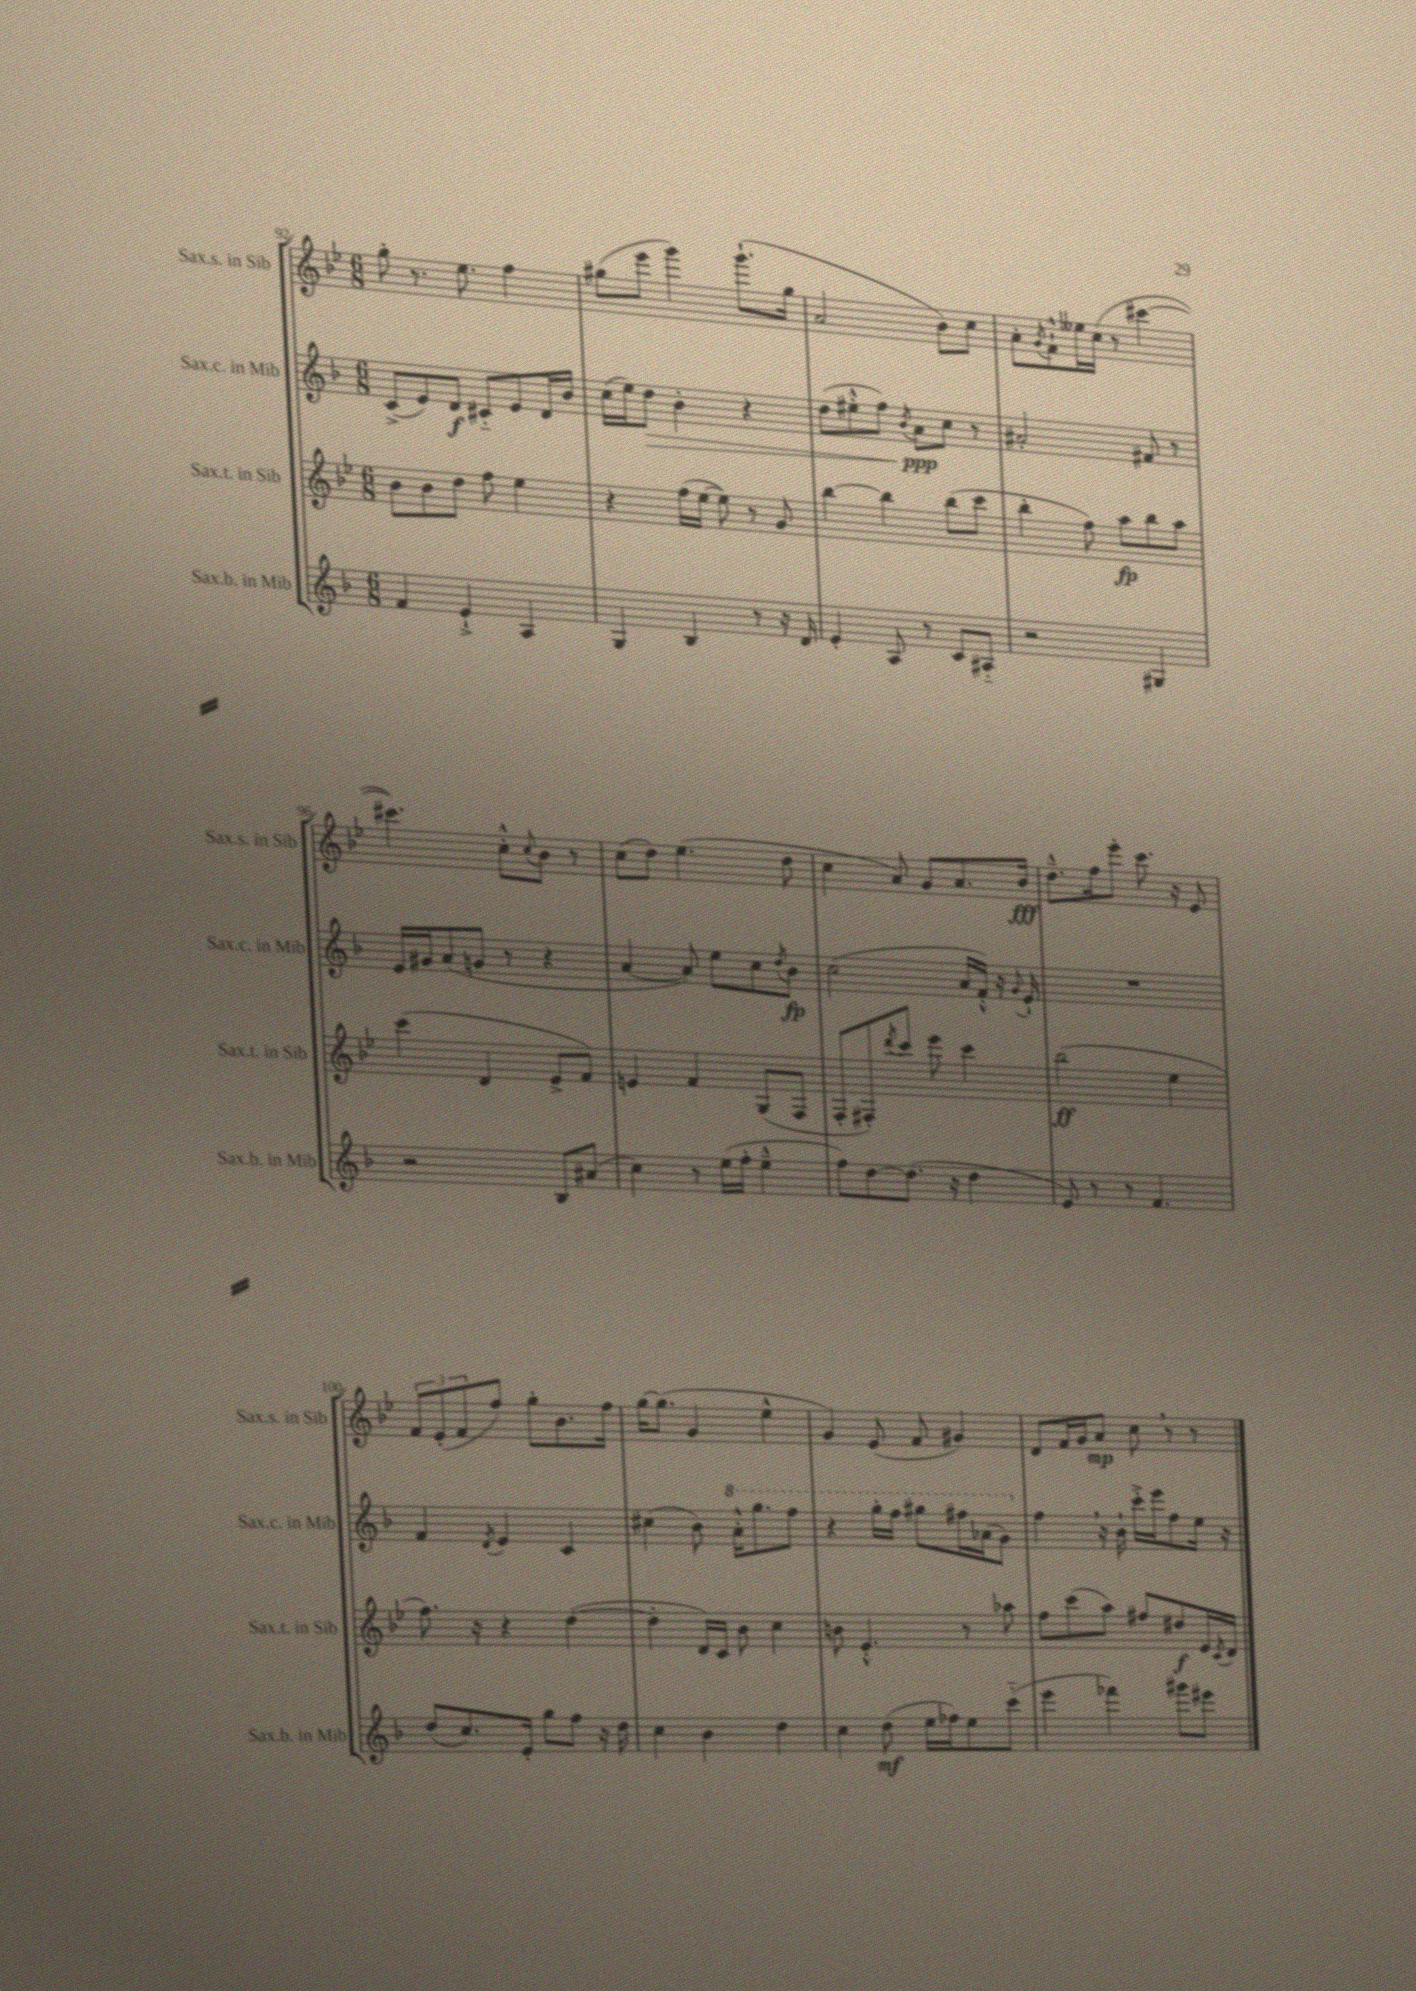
<<
\new StaffGroup <<
\new Staff = "s0" \with { instrumentName = "Sax.s. in Sib" shortInstrumentName = "Sax.s. in Sib" } {
    \clef treble \key bes \major \numericTimeSignature \time 6/8
    g''8-. r8. ees''8. f''4 |
    gis''8( ees'''8 g'''4) g'''8.-!( gis''16 |
    a'2 bes'8) c''8 |
    a'8-. \acciaccatura { g'8 } f'8-!-^ eeses''16 c''16( r8 cis'''4~ |
    cis'''4.) c''8-.-^ \appoggiatura { c''8 } bes'8 r8 |
    c''8( d''8) ees''4.( d''8 |
    c''4 a'8) g'8 a'8. bes'16\fff |
    d''8.---^ f''16 ees'''8-. c'''8. r16 ees'8 |
    \tuplet 3/2 { f'8 ees'8-.( f'8 } f''8) g''8-. bes'8. f''16 |
    g''16~ g''8.( g'4 ees''4-^ |
    g'4) ees'8( f'8 gis'4) |
    d'8 f'16 g'16 a'8\mp c''8 \breathe r8 r8 \bar "|." |
}
\new Staff = "s1" \with { instrumentName = "Sax.c. in Mib" shortInstrumentName = "Sax.c. in Mib" } {
    \clef treble \key f \major \numericTimeSignature \time 6/8
    c'8->( e'8) d'8\f cis'8-_ e'8 d'16 bes'16 |
    c''16( e''16) d''8\> bes'4-. r4 |
    d''8( eis''8-.-^ f''8) \acciaccatura { bes'8 } a'8\ppp\! c''8 r8 |
    ais'2-. fis'8 r8 |
    e'16 gis'16 a'8( g'8 r8 r4 |
    a'4~ a'8) e''8 c''8 \acciaccatura { d''8 } bes'8\fp |
    c''2( a'16 f'16-.-^) r16 \appoggiatura { g'8 } e'16-! |
    R2. |
    f'4 \acciaccatura { d'8 } e'4 c'4 |
    cis''4( bes'8) \ottava #1 a''16-.-^ g'''8. f'''8 |
    r4 g'''16-. f'''16 gis'''8 fis'''16 aes''16( g''8) \ottava #0 |
    f''4 \breathe r16 bes'16-! c'''16-.-> e'''16 f''8 e''16 r16 \bar "|." |
}
\new Staff = "s2" \with { instrumentName = "Sax.t. in Sib" shortInstrumentName = "Sax.t. in Sib" } {
    \clef treble \key bes \major \numericTimeSignature \time 6/8
    bes'8 bes'8 d''8 f''8 ees''4 |
    r4 f''16( ees''16~ ees''8) r8 g'8 |
    bes''4~ bes''4 bes''8( c'''8 |
    bes''4-. f''8) a''8\fp bes''8 a''8 |
    c'''4( d'4 ees'8-> f'8) |
    e'4 f'4 g8( f8 |
    f8-. fis8-.) \acciaccatura { d'''8 } c'''8 ees'''8 c'''4 |
    bes''2\ff( ees''4 |
    f''8.) r16 r4 d''4~( |
    d''4-. d'16) c'16 bes'8 c''4 |
    b'8 ees'4.-.-^ r8 aes''8 |
    f''8 c'''8( a''8) fis''8 dis''8\f ees'16 \acciaccatura { c'8 } d'16 \bar "|." |
}
\new Staff = "s3" \with { instrumentName = "Sax.b. in Mib" shortInstrumentName = "Sax.b. in Mib" } {
    \clef treble \key f \major \numericTimeSignature \time 6/8
    f'4 e'4-!-> a4 |
    g4 bes4 r8 r16 d'16 |
    e'4-. a8 r8 c'8 ais8-_ |
    r2 gis4 |
    r2 bes8 ais'8( |
    c''4) r8 e''16( f''16-. e''4---^ |
    f''8) d''8~ d''8.( r16 d''4 |
    e'8) r8 r8 f'4. |
    d''8( c''8.) e'16-. g''8 f''8 r16 d''16 |
    c''4 bes'4 d''4 |
    c''4 d''8\mf( e''16 fes''16) e''8 c'''8-_( |
    e'''4 fes'''4) gis'''8 eis'''8 \bar "|." |
}
>>
>>
\layout { \context { \Score currentBarNumber = #92 } }
